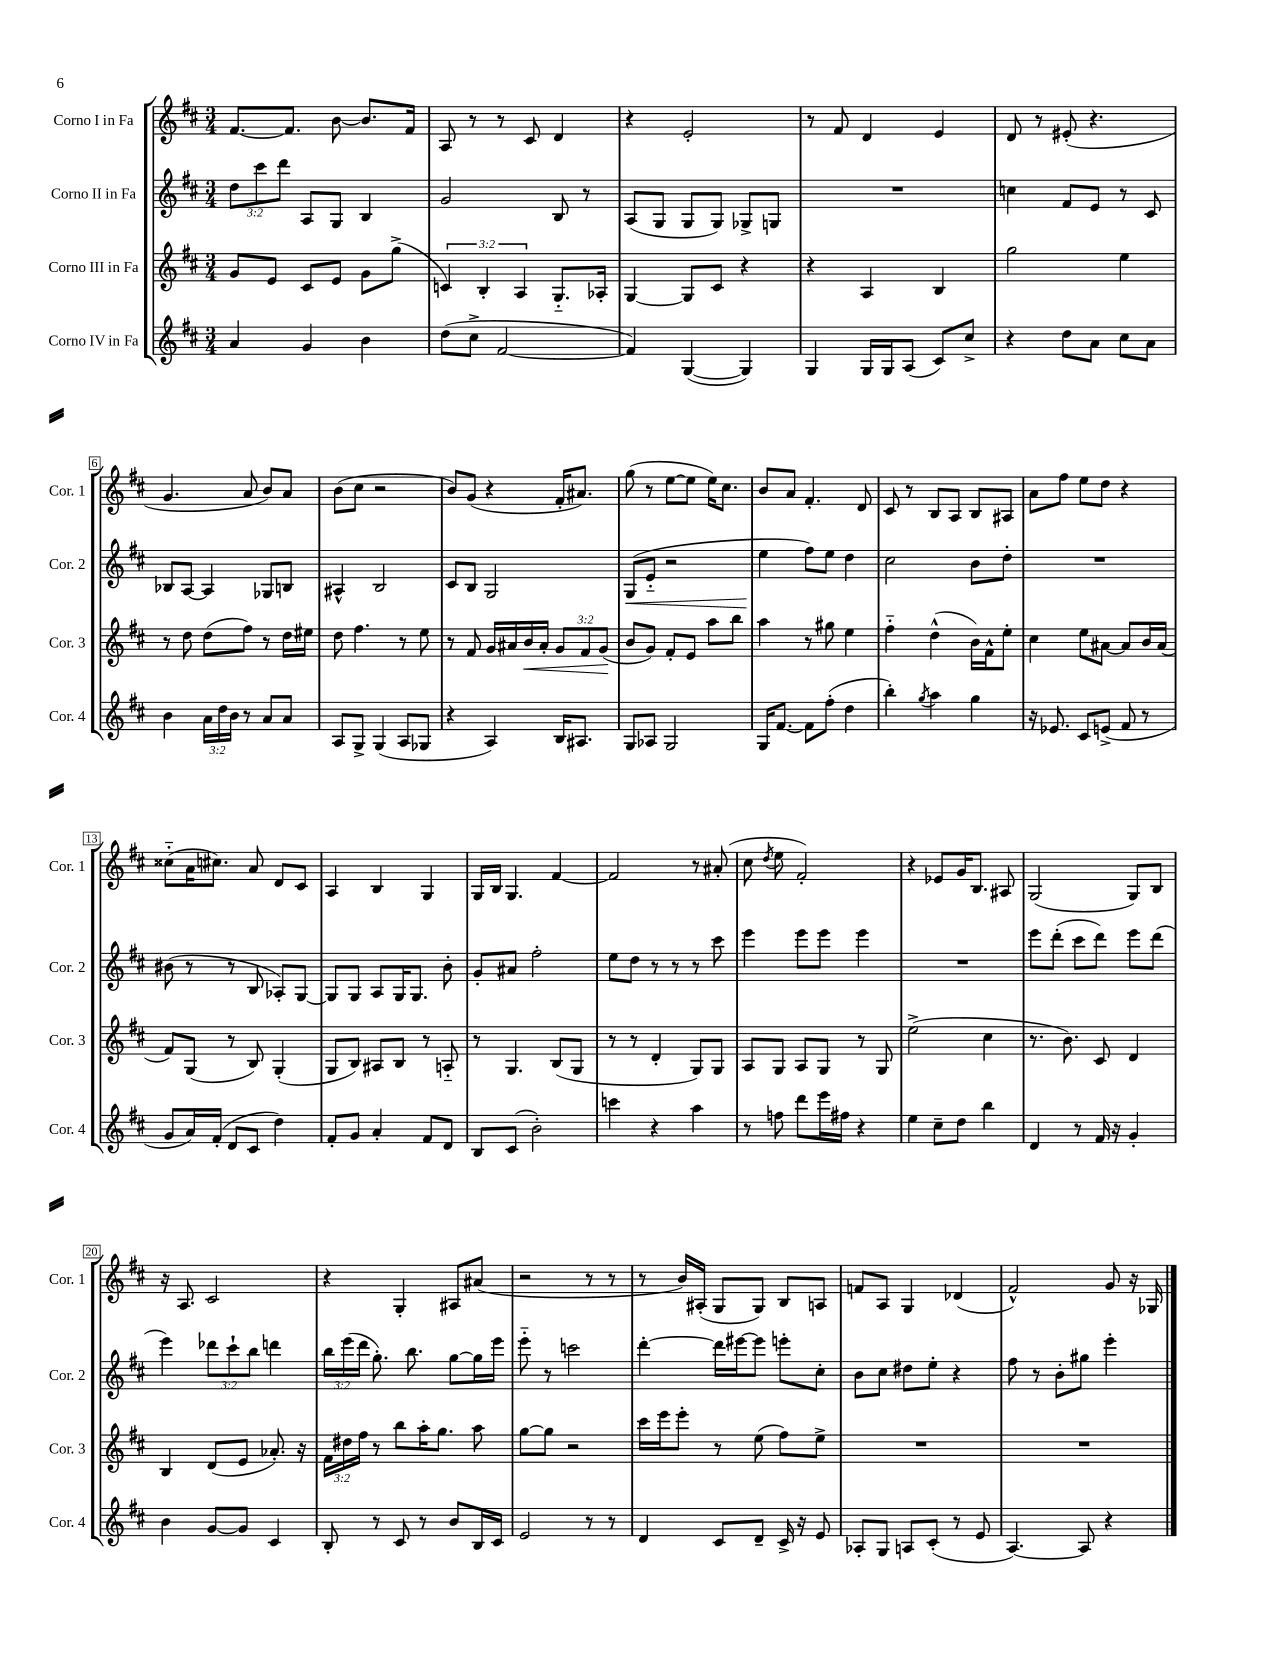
<<
\new StaffGroup <<
\new Staff = "s0" \with { instrumentName = "Corno I in Fa" shortInstrumentName = "Cor. 1" } {
    \clef treble \key d \major \numericTimeSignature \time 3/4
    \autoBeamOff fis'8.[~ fis'8.] b'8~ b'8.[ fis'16] |
    a8 r8 r8 cis'8 d'4 |
    r4 e'2-. |
    r8 fis'8 d'4 e'4 |
    d'8 r8 eis'8-.( r4. |
    g'4. a'8 b'8[) a'8] |
    b'8[( cis''8] r2 |
    b'8[) g'8]( r4 fis'16[-. ais'8.]) |
    g''8( r8 e''8[~ e''8] e''16[) cis''8.] |
    b'8[ a'8] fis'4.-. d'8 |
    cis'8 r8 b8[ a8] b8[ ais8] |
    a'8[ fis''8] e''8[ d''8] r4 |
    cisis''8[-_( a'16 cis''8.]) a'8 d'8[ cis'8] |
    a4 b4 g4 |
    g16[ b16] g4. fis'4~ |
    fis'2 r8 ais'8-.( |
    cis''8 \acciaccatura { d''8 } e''8 fis'2-.) |
    r4 ees'8[ g'16 b8.] ais8 |
    g2( g8[) b8] |
    r16 a8. cis'2 |
    r4 g4-. ais8[ ais'8]( |
    r2 r8 r8 |
    r8 b'16[) ais16]-.( g8[ g8]) b8[ a8] |
    f'8[ a8] g4 des'4( |
    fis'2-^) g'8 r16 ges16 \bar "|." |
}
\new Staff = "s1" \with { instrumentName = "Corno II in Fa" shortInstrumentName = "Cor. 2" } {
    \clef treble \key d \major \numericTimeSignature \time 3/4 \override Staff.TupletNumber.text = #tuplet-number::calc-fraction-text
    \autoBeamOff \tuplet 3/2 { d''8[ cis'''8 d'''8] } a8[ g8] b4 |
    g'2 b8 r8 |
    a8[( g8] g8[ g8]) ges8[-> g8] |
    R2. |
    c''4 fis'8[ e'8] r8 cis'8 |
    bes8[ a8]~ a4 ges8[ b8] |
    ais4-^ b2 |
    cis'8[ b8] g2 |
    g8[\<( e'8]-_ r2 |
    e''4\! fis''8[) e''8] d''4 |
    cis''2 b'8[ d''8]-. |
    R2. |
    bis'8( r8 r8 b8 aes8[-.) g8]~ |
    g8[ g8] a8[ g16 g8.] b'8-. |
    g'8[-. ais'8] fis''2-. |
    e''8[ d''8] r8 r8 r8 cis'''8 |
    e'''4 e'''8[ e'''8] e'''4 |
    R2. |
    e'''8[ d'''8]-.( cis'''8[ d'''8]) e'''8[ d'''8]( |
    e'''4) \tuplet 3/2 { des'''8[ cis'''8-! b''8] } d'''4 |
    \tuplet 3/2 { b''16[ e'''16( d'''16] } g''8.-.) b''8. g''8[~ g''16 e'''16] |
    e'''8-_ r8 c'''2 |
    d'''4~-. d'''16[ eis'''16~ eis'''8] e'''8[-. cis''8]-. |
    b'8[ cis''8] dis''8[ e''8]-. r4 |
    fis''8 r8 b'8[-. gis''8] e'''4-. \bar "|." |
}
\new Staff = "s2" \with { instrumentName = "Corno III in Fa" shortInstrumentName = "Cor. 3" } {
    \clef treble \key d \major \numericTimeSignature \time 3/4 \override Staff.TupletNumber.text = #tuplet-number::calc-fraction-text
    \autoBeamOff g'8[ e'8] cis'8[ e'8] g'8[ g''8]->( |
    \tuplet 3/2 { c'4) b4-. a4 } g8.[-_ aes16]-. |
    g4~ g8[ cis'8] r4 |
    r4 a4 b4 |
    g''2 e''4 |
    r8 d''8 d''8[( fis''8]) r8 d''16[ eis''16] |
    d''8 fis''4. r8 e''8 |
    r8 fis'8 g'16[ ais'16 b'16\< ais'16]-. \tuplet 3/2 { g'8[ fis'8 g'8]\!( } |
    b'8[ g'8]) fis'8[-. e'8] a''8[ b''8] |
    a''4 r8 gis''8 e''4 |
    fis''4-_ d''4-^( b'16[) fis'16-^ e''8]-. |
    cis''4 e''8[ ais'8]~ ais'8[ b'16 ais'16]( |
    fis'8[) g8]( r8 b8) g4-.( |
    g8[ b8]) ais8[ b8] r8 a8-_ |
    r8 g4. b8[( g8] |
    r8 r8 d'4-. g8[) g8] |
    a8[ g8] a8[ g8] r8 g8 |
    e''2->( cis''4 |
    r8. b'8.) cis'8 d'4 |
    b4 d'8[( e'8] aes'8.-.) r16 |
    \tuplet 3/2 { fis'16[ dis''16 fis''16] } r8 b''8[ a''16-. g''8.] a''8 |
    g''8[~ g''8] r2 |
    cis'''16[ e'''16 e'''8]-. r8 e''8( fis''8[) e''8]-> |
    R2. |
    R2. \bar "|." |
}
\new Staff = "s3" \with { instrumentName = "Corno IV in Fa" shortInstrumentName = "Cor. 4" } {
    \clef treble \key d \major \numericTimeSignature \time 3/4 \override Staff.TupletNumber.text = #tuplet-number::calc-fraction-text
    \autoBeamOff a'4 g'4 b'4 |
    d''8[( cis''8]-> fis'2~ |
    fis'4) g4~( g4) |
    g4 g16[ g16 a8]( cis'8[) cis''8]-> |
    r4 d''8[ a'8] cis''8[ a'8] |
    b'4 \tuplet 3/2 { a'16[ d''16 b'16] } r8 a'8[ a'8] |
    a8[ g8]-> g4( a8[ ges8] |
    r4 a4) b16[ ais8.] |
    g8[ aes8] g2 |
    g16[ fis'8.]~ fis'8[ fis''8]-.( d''4 |
    b''4-.) \acciaccatura { g''8 } a''4 g''4 |
    r16 ees'8. cis'8[ e'8]->( fis'8 r8 |
    g'8[ a'16) fis'16]-.( d'8[ cis'8] d''4) |
    fis'8[-. g'8] a'4-. fis'8[ d'8] |
    b8[ cis'8]( b'2-.) |
    c'''4 r4 a''4 |
    r8 f''8 d'''8[ e'''16 fis''16] r4 |
    e''4 cis''8[-- d''8] b''4 |
    d'4 r8 fis'16 r16 g'4-. |
    b'4 g'8[~ g'8] cis'4 |
    b8-. r8 cis'8 r8 b'8[ b16 cis'16] |
    e'2 r8 r8 |
    d'4 cis'8[ d'8]-- cis'16-> r16 e'8 |
    aes8[-. g8] a8[ cis'8]-.( r8 e'8 |
    a4.~) a8 r4 \bar "|." |
}
>>
>>
\layout { \context { \Score \override BarNumber.stencil = #(make-stencil-boxer 0.1 0.3 ly:text-interface::print) } }
